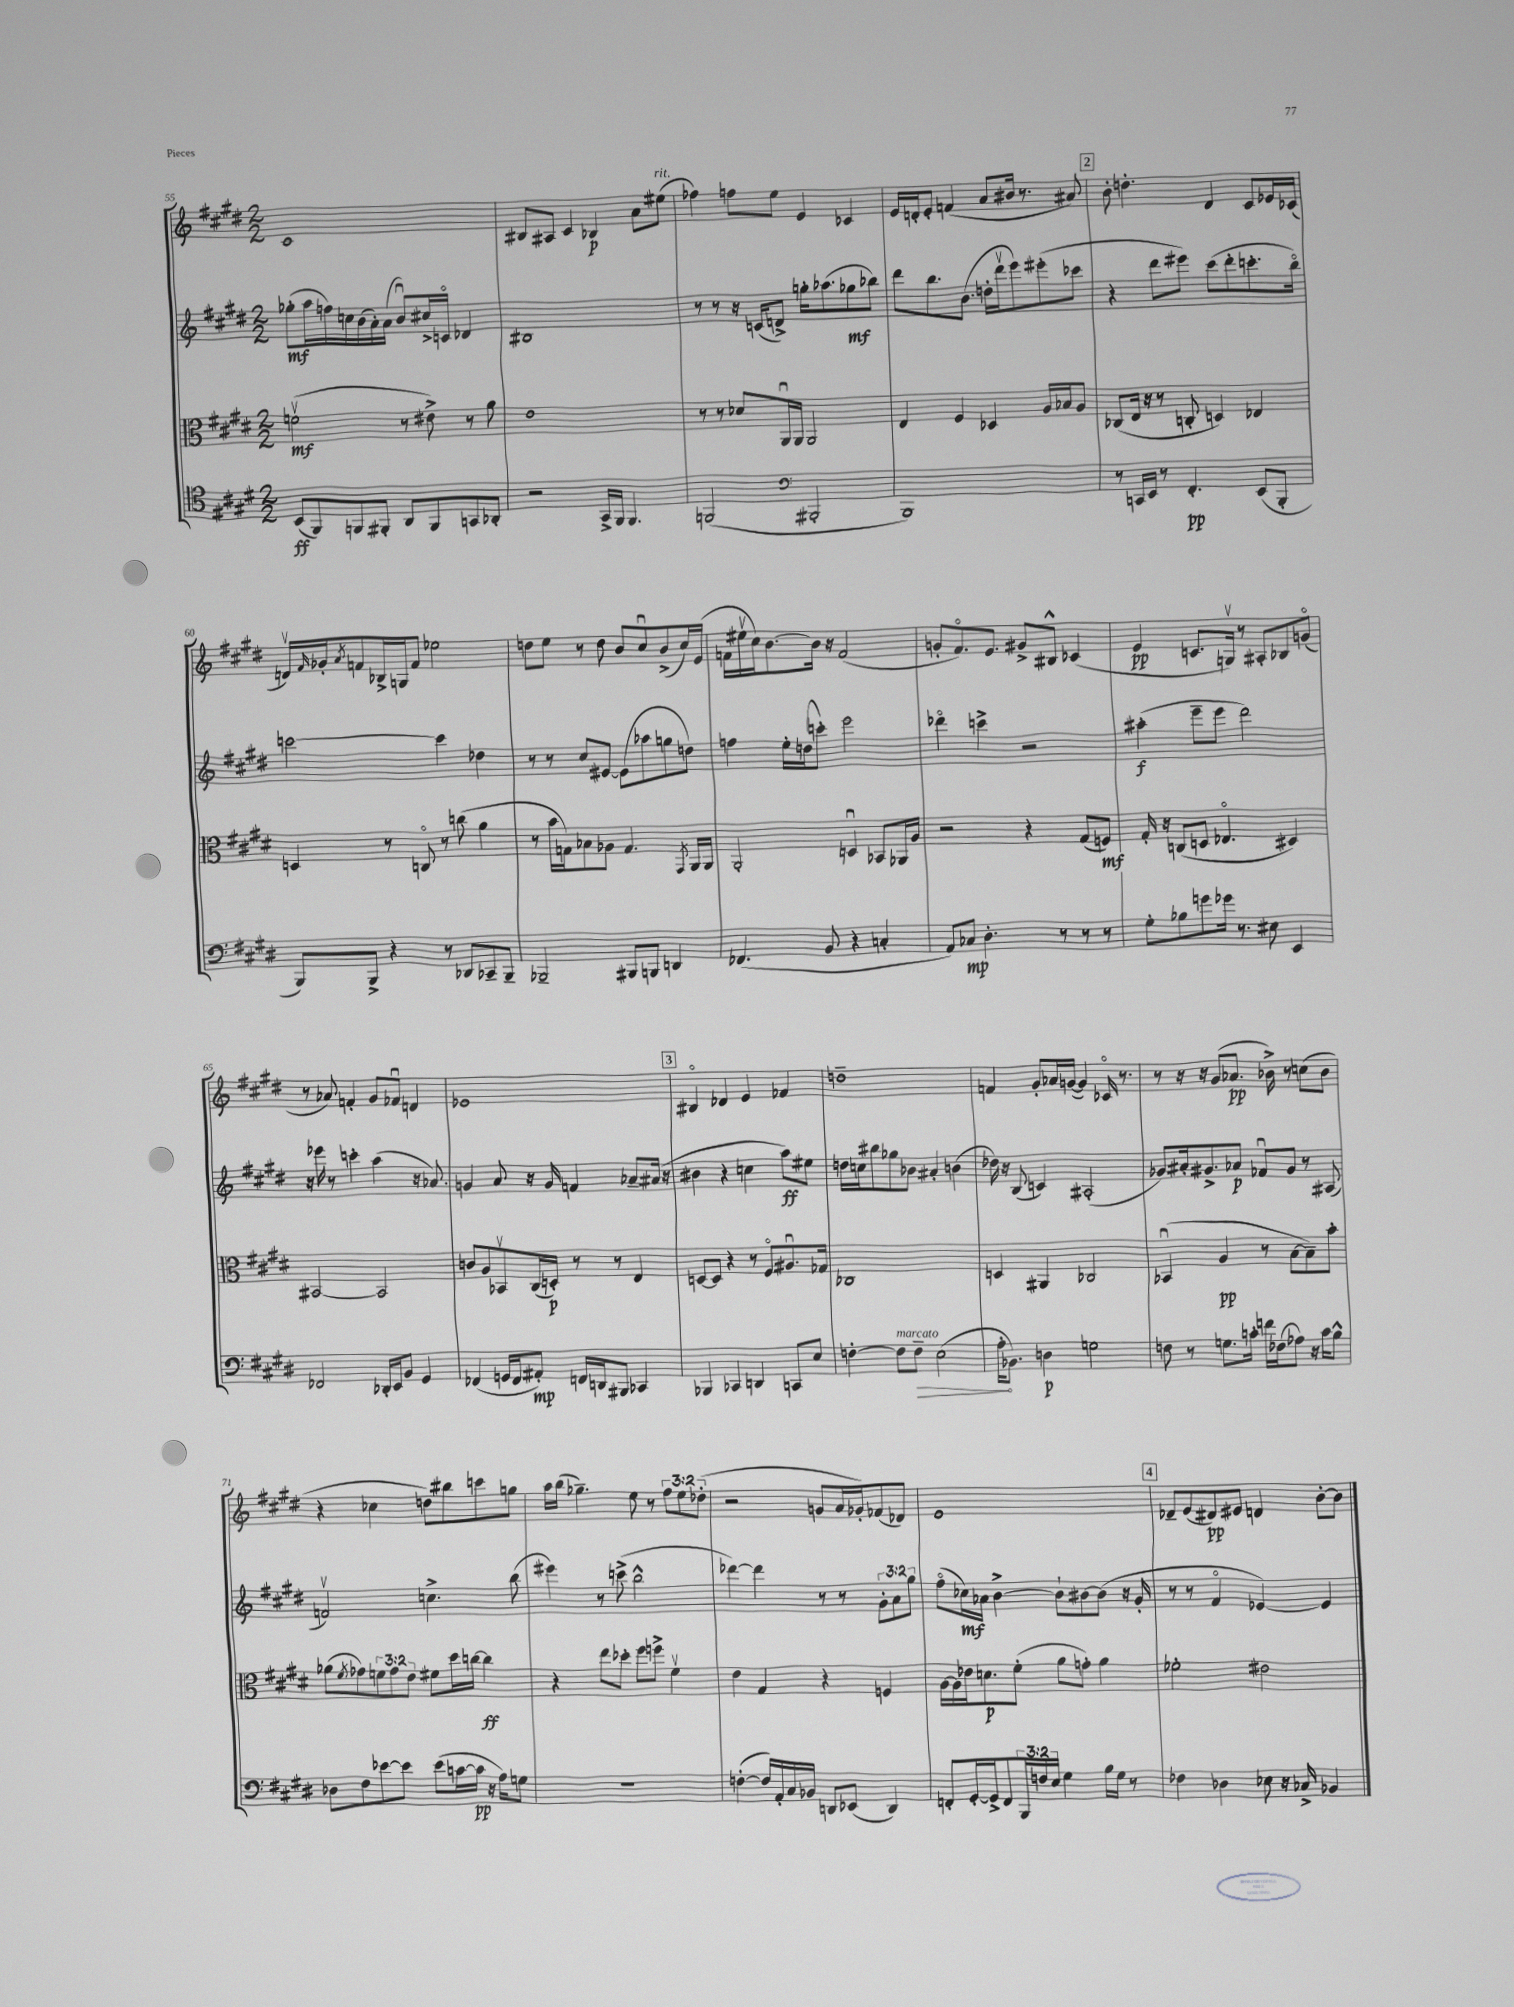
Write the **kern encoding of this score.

**kern	**dynam	**kern	**dynam	**kern	**dynam	**kern	**dynam
*part4	*part4	*part3	*part3	*part2	*part2	*part1	*part1
*staff4	*staff4	*staff3	*staff3	*staff2	*staff2	*staff1	*staff1
*clefC4	*	*clefC3	*	*clefG2	*	*clefG2	*
*k[f#c#g#d#]	*	*k[f#c#g#d#]	*	*k[f#c#g#d#]	*	*k[f#c#g#d#]	*
*M2/2	*	*M2/2	*	*M2/2	*	*M2/2	*
=55	=55	=55	=55	=55	=55	=55	=55
(8BB/L	ff	(2fnv\	mf	(8gg-X'\L	mf	1c#	.
8FF#/)	.	.	.	16aa\L	.	.	.
.	.	.	.	16ffn\)	.	.	.
8FFn/	.	.	.	16ccn\	.	.	.
.	.	.	.	(16b\	.	.	.
8FF#X'/J	.	.	.	16a'\)	.	.	.
.	.	.	.	(16a\JJ	.	.	.
8AA/L	.	8r	.	8bu/L)	.	.	.
8FF#/	.	8e#X^\)	.	16cc#X^/L	.	.	.
.	.	.	.	16cn/JJ	.	.	.
8GGn/	.	8r	.	4d-X/	.	.	.
8AA-X'/J	.	8a\	.	.	.	.	.
=56	=56	=56	=56	=56	=56	=56	=56
2r	.	1e	.	1B#X	.	8B#X/L	.
.	.	.	.	.	.	8A#X/J	.
.	.	.	.	.	.	4c#/	.
16GG#^/LL	.	.	.	.	.	4B-X/	p
16FF#/JJ	.	.	.	.	.	.	.
4.FF#/	.	.	.	.	.	.	.
.	.	.	.	.	.	8a\L	.
!	!	!	!	!	!	!LO:TX:a:i:t=rit.	!
.	.	.	.	.	.	(8ee#X\J	.
=57	=57	=57	=57	=57	=57	=57	=57
(2FFn/	.	8r	.	8r	.	4ff-X\)	.
.	.	8r	.	8r	.	.	.
.	.	8d-X/L	.	16r	.	8ffn\L	.
.	.	.	.	(16cn/KL	.	.	.
.	.	16AAu/L	.	8dn^/J)	.	8ee\J	.
.	.	16AA/JJ	.	.	.	.	.
*clefF4	*	*	*	*	*	*	*
2BBB#X'/	.	2AA/	.	16ggn'\KL	.	4e/	.
.	.	.	.	(8.aa-X\	.	.	.
.	.	.	.	8gg-X\	mf	4c-X/	.
.	.	.	.	8bb-X\J)	.	.	.
=58	=58	=58	=58	=58	=58	=58	=58
1BBB)	.	4E/	.	8ddd#\L	.	16e/LL	.
.	.	.	.	.	.	16dn'/J	.
.	.	.	.	8.bb\	.	8e'/J	.
.	.	4F#/	.	.	.	(4fn/	.
.	.	.	.	(8.b\J	.	.	.
.	.	4D-X/	.	16ddn'\LL	.	8a/L	.
.	.	.	.	16ddd#v\J	.	.	.
.	.	.	.	8eee\)	.	16b#X/Jk	.
.	.	.	.	.	.	8.r	.
.	.	16A/LL	.	(8eee#X'\	.	.	.
.	.	16B-X/J	.	.	.	.	.
.	.	8A/J	.	8ccc-X\J	.	8a#X/)	.
!!LO:REH:place=s1:t=2
=59	=59	=59	=59	=59	=59	=59	=59
8r	.	(8C-X/L	.	4r	.	8b'\	.
16CCn/LL	.	16E/Jk	.	.	.	4.ddn'\	.
16EE/JJ	.	16r	.	.	.	.	.
8r	.	8r	.	8ddd#\L	.	.	.
4.FF#'/	pp	8Cn'/	.	8eee#X\J)	.	.	.
.	.	4Dn/)	.	(8ccc#\L	.	4d#/	.
.	.	.	.	8ddd#'\	.	.	.
(8EE/L	.	4E-X/	.	8.cccn'\	.	8c#/L	.
8BBB'/J	.	.	.	.	.	16e-X/L	.
.	.	.	.	16bb\Jk)	.	(16c-X/JJ	.
!!LO:LB:g=z
=60	=60	=60	=60	=60	=60	=60	=60
8BBB/L)	.	4Dn/	.	[2cccn\	.	16dnv/LL)	.
.	.	.	.	.	.	16qqf#/	.
.	.	.	.	.	.	16g-X'/J	.
.	.	.	.	.	.	8qa/	.
8BBB^/J	.	.	.	.	.	8fn/	.
4r	.	8r	.	.	.	16B-X^/L	.
.	.	.	.	.	.	16Gn/J	.
.	.	8Cn/	.	.	.	8f/J	.
8r	.	8r	.	4ccc\]	.	2ee-X\	.
8DD-X/L	.	(8ccn\	.	.	.	.	.
8CC-X~/	.	4a\	.	4dd-X\	.	.	.
8BBB~/J	.	.	.	.	.	.	.
=61	=61	=61	=61	=61	=61	=61	=61
2BBB-X~/	.	8r	.	8r	.	8ddn\L	.
.	.	16b\LL	.	8r	.	8ee\J	.
.	.	16Gn\J)	.	.	.	.	.
.	.	8B-X\	.	8cc#/L	.	8r	.
.	.	8A-X\J	.	[8e#X/J	.	8dd\	.
8BBB#X/L	.	4.G/	.	(8e#\L]	.	8b/L	.
8BBBn/J	.	.	.	8aa-X\	.	8cc#u/	.
4DDn/	.	.	.	8ggn\	.	(8b^/	.
.	.	8qGG#/	.	.	.	.	.
.	.	16AA/LL	.	8ddn\J)	.	16cc#/L)	.
.	.	16AA/JJ	.	.	.	(16e/JJ	.
=62	=62	=62	=62	=62	=62	=62	=62
(4.FF-X/	.	2AA'/	.	4ffn\	.	16fn\LL	.
.	.	.	.	.	.	16ee#Xv\	.
.	.	.	.	.	.	16cc#\J)	.
.	.	.	.	.	.	[8.b\	.
.	.	.	.	16ee'\LL	.	.	.
.	.	.	.	(16ddn\J	.	.	.
8BB/	.	.	.	8cccn'\J)	.	16b\Jk]	.
.	.	.	.	.	.	16r	.
4r	.	4Dnu/	.	2eee\	.	(2f/	.
4Cn'/	.	8BB-X/L	.	.	.	.	.
.	.	16AA-X/L	.	.	.	.	.
.	.	16A/JJ	.	.	.	.	.
=63	=63	=63	=63	=63	=63	=63	=63
8AA/L)	.	2r	.	4ddd-X\	.	8gn'/L	.
8C-X/J	mp	.	.	.	.	8.f#/)	.
4.D#'\	.	.	.	4cccn^\	.	.	.
.	.	.	.	.	.	8.e/J	.
.	.	4r	.	2r	.	8g#X^/L	.
8r	.	.	.	.	.	8B#X^^/J	.
8r	.	(8G#/L	.	.	.	(4c-X/	.
8r	.	8Fn/J)	mf	.	.	.	.
=64	=64	=64	=64	=64	=64	=64	=64
8G#'\L	.	16G#'/	.	(4aa#X'\	f	4e/	pp
.	.	16r	.	.	.	.	.
8B-X\	.	(8Cn/L	.	.	.	.	.
8gn\	.	8Dn/J	.	8eee~\L	.	8.cn/L	.
16g-X\Jk	.	4.E-X/	.	8eee\J	.	.	.
8.r	.	.	.	.	.	16Gnv/Jk)	.
.	.	.	.	2ddd#\)	.	8r	.
8E#X\	.	.	.	.	.	8A#X'/L	.
4EE/	.	4D#X/)	.	.	.	8B-X/	.
.	.	.	.	.	.	(8gn/J	.
!!LO:LB:g=z
=65	=65	=65	=65	=65	=65	=65	=65
2FF-X/	.	[2BB#X/	.	16r	.	8r	.
.	.	.	.	16eee-X\	.	.	.
.	.	.	.	8r	.	8a-X/)	.
.	.	.	.	4cccn'\	.	4fn'/	.
16DD-X'/LL	.	2BB#/]	.	(4aa\	.	8g#/L	.
16EE/J	.	.	.	.	.	.	.
8BB/J	.	.	.	.	.	8f-Xu/J	.
4GG#/	.	.	.	16r	.	4dn/	.
.	.	.	.	8.a-X/)	.	.	.
=66	=66	=66	=66	=66	=66	=66	=66
(4FF-X/	.	8cn/L	.	4gn/	.	1e-X	.
.	.	8A/	.	.	.	.	.
16GGn/LL	.	8BB-Xv/	.	8a/	.	.	.
16FF-/J	.	.	.	.	.	.	.
8AA#X'/J)	mp	(16C#/L	.	16r	.	.	.
.	.	16Dn'/JJ)	p	16g/	.	.	.
16FFn/LL	.	8r	.	4fn/	.	.	.
16DDn/J	.	.	.	.	.	.	.
8BBB#X/J	.	8r	.	.	.	.	.
4CC-X/	.	4E/	.	8a-X~/L	.	.	.
.	.	.	.	(16a#X/Jk	.	.	.
.	.	.	.	16r	.	.	.
!!LO:REH:place=s1:t=3
=67	=67	=67	=67	=67	=67	=67	=67
4BBB-X/	.	[8Dn/L	.	4b#X\	.	4B#X/	.
.	.	8D/J]	.	.	.	.	.
4CC-X/	.	4r	.	4r	.	4d-X/	.
4DDn/	.	8r	.	4ccn\	.	4e/	.
.	.	8F#/L	.	.	.	.	.
8CCn/L	.	8.A#Xu/	.	8aa\L)	ff	4f-X/	.
8E/J	.	.	.	8ee#X\J	.	.	.
.	.	16G-X/Jk	.	.	.	.	.
=68	=68	=68	=68	=68	=68	=68	=68
[4Fn'\	.	1C-X	.	16ddn\LL	.	1ddn~	.
.	.	.	.	16ccn\J	.	.	.
.	.	.	.	8bb#X\	.	.	.
!LO:TX:a:i:t=marcato	!	!	!	!	!	!	!
8F\L]	.	.	.	8gg-X\	.	.	.
!	!LO:HP:b	!	!	!	!	!	!
8F~\J	>	.	.	8b-X\J	.	.	.
(2E\	.	.	.	4a#X'/	.	.	.
.	.	.	.	(4bn\	.	.	.
=69	=69	=69	=69	=69	=69	=69	=69
16A'\KL	.	4Dn/	.	16dd-X\)	.	4fn/	.
8.BB-X\J)	]	.	.	16r	.	.	.
.	.	.	.	(8B/	.	.	.
4Dn\	p	4AA#X/	.	4cn/)	.	8g#'/L	.
.	.	.	.	.	.	16a-X/L	.
.	.	.	.	.	.	([16gn/JJ	.
2Gn\	.	2C-X/	.	(2A#X'/	.	4g/])	.
.	.	.	.	.	.	16c-X/	.
.	.	.	.	.	.	8.r	.
=70	=70	=70	=70	=70	=70	=70	=70
8Fn\	.	(4BB-Xu/	.	8g-X/L)	.	8r	.
8r	.	.	.	16a#X'/k	.	16r	.
.	.	.	.	8.g#X^/	.	16r	.
8.Gn\L	.	4A/	pp	.	.	(8g#/L	.
.	.	.	.	8a-X/J	p	8.a-X/J	pp
16cn'\Jk	.	.	.	.	.	.	.
16fn\LL	.	8r	.	8f-Xu/L	.	.	.
(16F-X\J	.	.	.	.	.	16b-X^\)	.
8A-X\J)	.	[8B\L	.	8g#/J	.	8r	.
16r	.	8B~\])	.	8r	.	(8ccn\L	.
16c\KL	.	.	.	.	.	.	.
8B^^\J	.	8b'\J	.	(8A#X/	.	8b-\J	.
!!LO:LB:g=z
=71	=71	=71	=71	=71	=71	=71	=71
8D-X\L	.	(8a-X\L	.	2fnv/)	.	4r	.
.	.	8qf#/	.	.	.	.	.
8F#\	.	8g-X\)	.	.	.	.	.
[8e-X\	.	12fn\	.	.	.	4cc-X\	.
.	.	12g-\	.	.	.	.	.
8e-\J]	.	.	.	.	.	.	.
.	.	12e\J	.	.	.	.	.
(8e-\L	.	8f#X\L	.	4.ccn^\	.	8ddn\L)	.
[16cn\L	.	16dd#\L	.	.	.	8bb#X\	.
16c\JJ]	pp	[16ccn\JJ	.	.	.	.	.
16r	.	4cc\]	ff	.	.	8cccn\	.
16A\KL)	.	.	.	.	.	.	.
8Gn\J	.	.	.	(8bb\	.	8ggn\J	.
=72	=72	=72	=72	=72	=72	=72	=72
1r	.	4r	.	4eee#X\)	.	16aa\LL	.
.	.	.	.	.	.	(16bb\JJ	.
.	.	.	.	.	.	4.gg-X~\)	.
.	.	8ee\L	.	8r	.	.	.
.	.	8dd-X'\J	.	(8cccn^\	.	.	.
.	.	8ff#\L	.	2bb^^\	.	8ee\	.
.	.	8ffn^\J	.	.	.	8r	.
.	.	4f#v\	.	.	.	12ff#\L	.
.	.	.	.	.	.	12ee\	.
.	.	.	.	.	.	(12dd-X'\J	.
=73	=73	=73	=73	=73	=73	=73	=73
([4Fn'\	.	4e\	.	[4ddd-X\)	.	2r	.
16F/LL])	.	4G#/	.	4ddd-\]	.	.	.
16AA'/	.	.	.	.	.	.	.
16C#/	.	.	.	.	.	.	.
16BB-X/JJ	.	.	.	.	.	.	.
8DDn/L	.	4r	.	8r	.	8gn/L	.
(8EE-X/J	.	.	.	8r	.	16a/L	.
.	.	.	.	.	.	16g-X'/J)	.
4DD/)	.	4Fn/	.	12g#'\L	.	(8f-X/	.
.	.	.	.	12a\	.	.	.
.	.	.	.	.	.	8d-X/J)	.
.	.	.	.	12gg#\J	.	.	.
=74	=74	=74	=74	=74	=74	=74	=74
8FFn'/L	.	[16A\LL	.	(8ff#\L	.	1e	.
.	.	16A\]	.	.	.	.	.
[16GG#'/L	.	16e-X\J	.	16cc-X\L)	mf	.	.
16GG#^/J]	.	8.dn\	p	16a-X\JJ	.	.	.
8FF/	.	.	.	[4b^\	.	.	.
24BBB/L	.	(8f#'\J	.	.	.	.	.
24Fn/	.	.	.	.	.	.	.
24E/JJ	.	.	.	.	.	.	.
4G#\	.	8a\L	.	8b`\L]	.	.	.
.	.	8gn'\J)	.	[8b#X\	.	.	.
16B\LL	.	4a\	.	(8b#\J]	.	.	.
16G#\JJ	.	.	.	.	.	.	.
8r	.	.	.	16r	.	.	.
.	.	.	.	16g#'/	.	.	.
!!LO:REH:place=s1:t=4
=75	=75	=75	=75	=75	=75	=75	=75
4F-X\	.	2f-X'\	.	8r	.	8d-X~/L	.
.	.	.	.	8r	.	(8e/	.
4D-X\	.	.	.	4f#/	.	8d#X/)	pp
.	.	.	.	.	.	8e#X/J	.
8E-X\	.	2e#X\	.	[4e-X/)	.	4dn/	.
16r	.	.	.	.	.	.	.
16C-X^/	.	.	.	.	.	.	.
4BB-X/	.	.	.	4e-/]	.	[8b'\L	.
.	.	.	.	.	.	8b\J]	.
==	==	==	==	==	==	==	==
*-	*-	*-	*-	*-	*-	*-	*-
